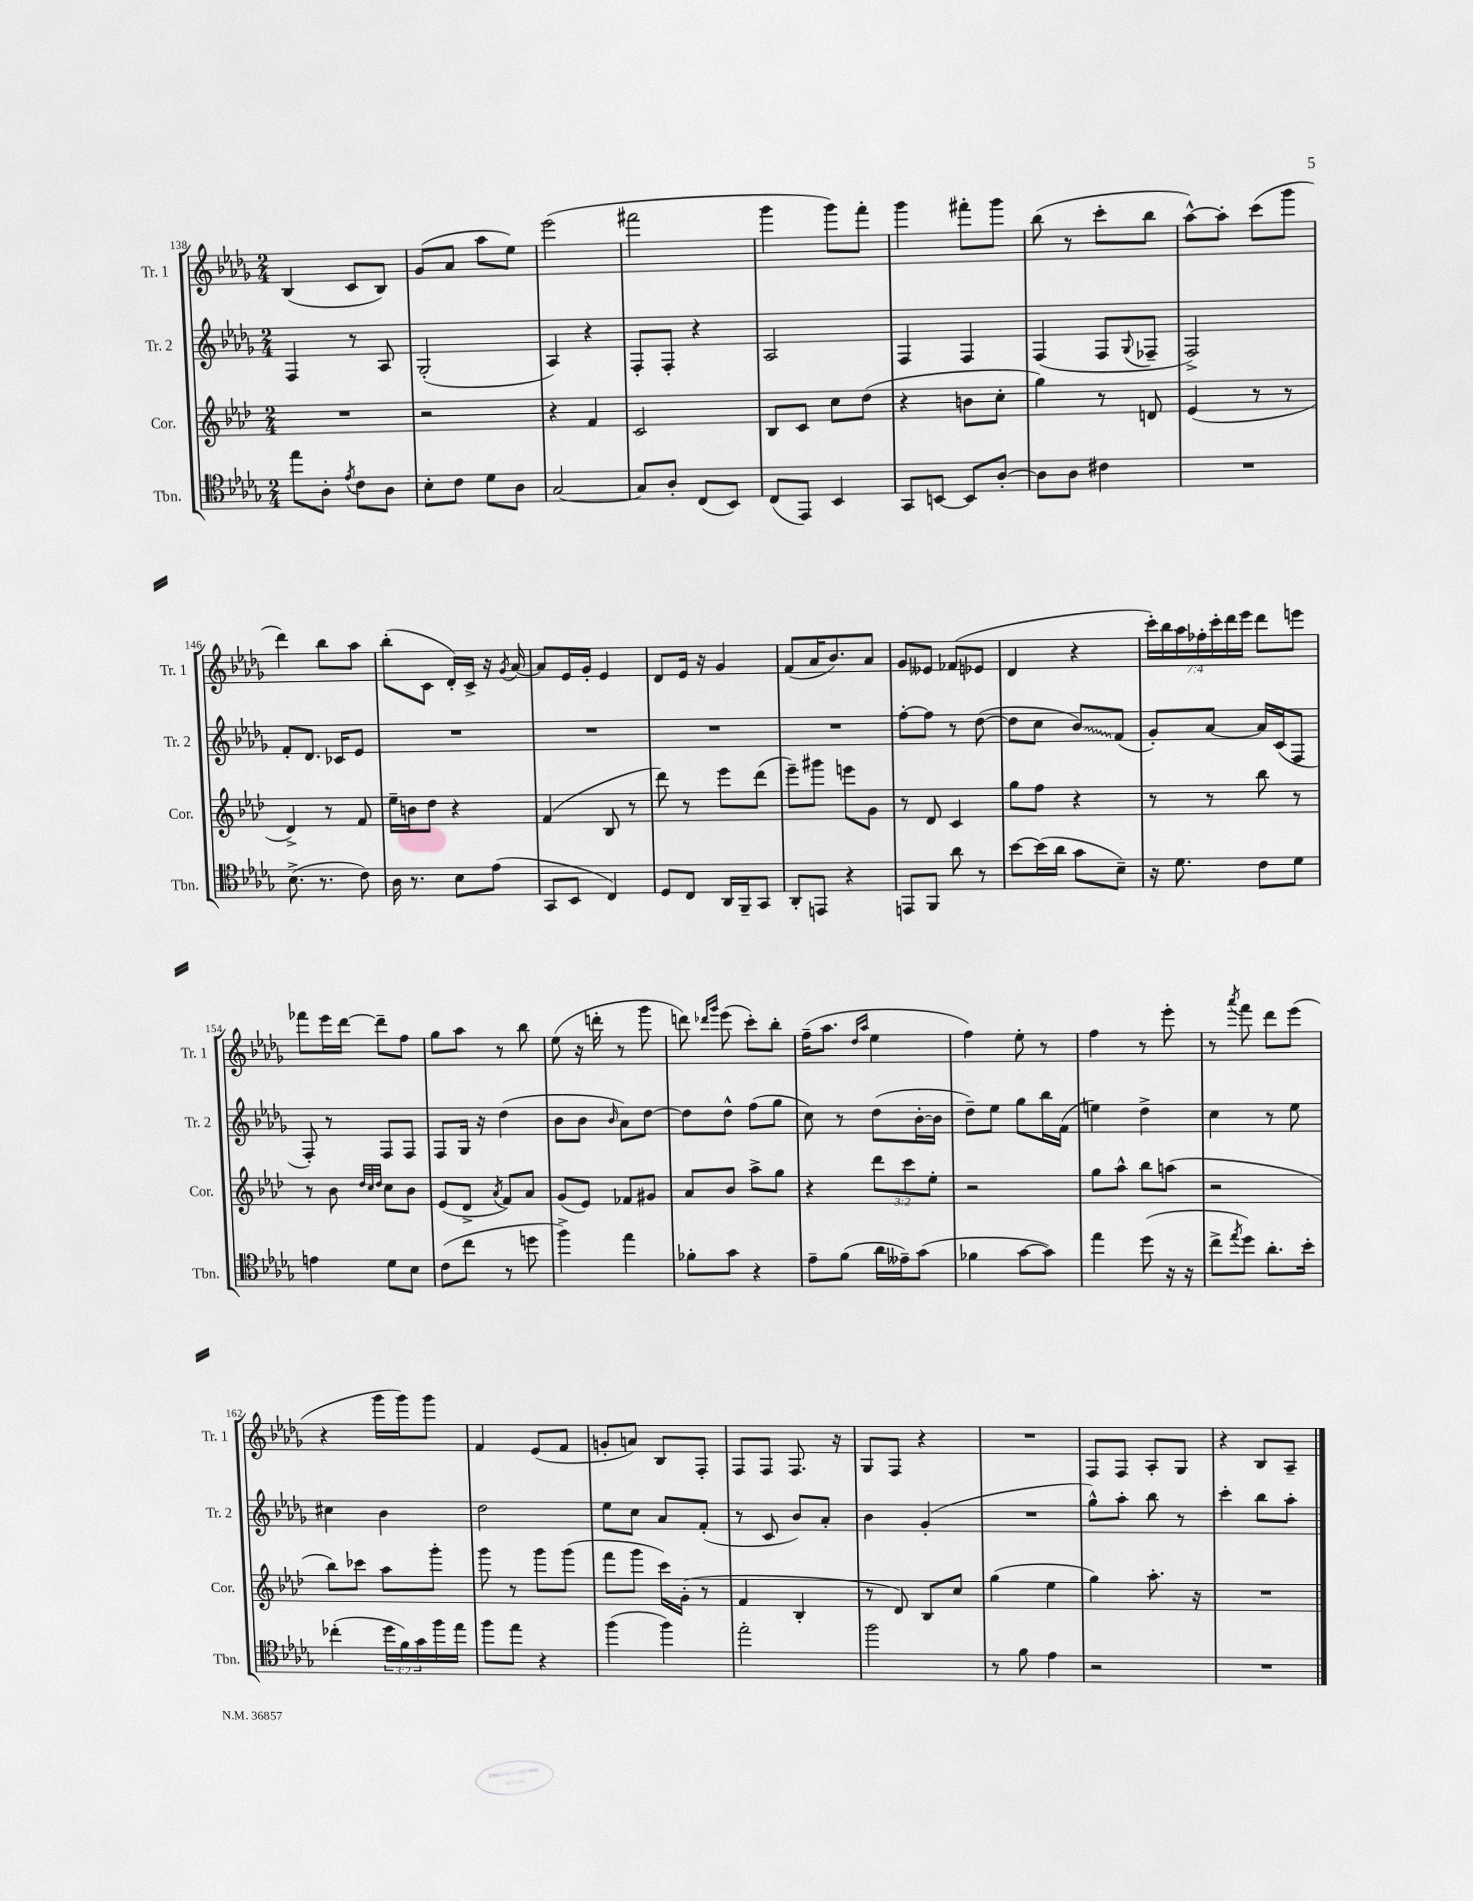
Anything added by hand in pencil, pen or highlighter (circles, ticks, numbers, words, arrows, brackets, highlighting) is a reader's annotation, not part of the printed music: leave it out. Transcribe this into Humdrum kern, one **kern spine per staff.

**kern	**kern	**kern	**kern
*staff4	*staff3	*staff2	*staff1
*clefC4	*clefG2	*clefG2	*clefG2
*k[b-e-a-d-g-]	*k[b-e-a-d-]	*k[b-e-a-d-g-]	*k[b-e-a-d-g-]
*M2/4	*M2/4	*M2/4	*M2/4
8ee-	2r	4F	(4B-
8A-'	.	.	.
8qe-	.	.	.
8c	.	8r	8c
8A-	.	8A-	8B-)
=	=	=	=
8B-'	2r	(2G-'	(8g-
8c	.	.	8a-
8d-	.	.	8aa-
8A-	.	.	8ee-)
=	=	=	=
[2G-	4r	4A-)	(2eee-
.	4f	4r	.
=	=	=	=
8G-]	2c	8F'	2fff#
8A-'	.	8F'	.
(8C	.	4r	.
8BB-)	.	.	.
=	=	=	=
(8C	8B-	2A-	4ggg-
8EE-)	8c	.	.
4BB-	8cc	.	8ggg-)
.	(8dd-	.	8fff'
=	=	=	=
8GG-	4r	4F	4ggg-
[8BB	.	.	.
8BB]	8b	4F	8fff#'
[8A-'	8cc'	.	8ggg-
=	=	=	=
8A-]	4gg)	(4F	(8bb-
8A-	.	.	8r
4c#	8r	8F	8ccc'
.	.	8qqG-	.
.	8d	8F-~	8bb-
=	=	=	=
2r	(4e-	2F^)	[8aa-^^)
.	.	.	8aa-']
.	8r	.	(8ccc
.	8r	.	8ggg-
=	=	=	=
(8.B-^	4d-^)	8f'	4ddd-)
.	.	8.d-	.
8.r	.	.	.
.	8r	.	8bb-
.	.	16c-	.
8c)	8f	8e-	8aa-
=	=	=	=
16A-	16ee-~	2r	(8bb-'
8.r	16b	.	.
.	8dd-	.	8c
8B-	4r	.	16d-')
.	.	.	16c^
(8e-	.	.	16r
.	.	.	8qg-
.	.	.	[16a-
=	=	=	=
8GG-	(4f	2r	8a-]
8BB-	.	.	16e-
.	.	.	16g-'
4C)	8B-	.	4e-
.	8r	.	.
=	=	=	=
8D-	8ddd-)	2r	8d-
8C	8r	.	16e-
.	.	.	16r
16AA-	8eee-	.	4g-
16FF~	.	.	.
8GG-	(8ddd-	.	.
=	=	=	=
8AA-'	8eee-~)	2r	(8f
8EE	8ggg#	.	16a-
.	.	.	8.b-)
4r	8eee	.	.
.	8g	.	8a-
=	=	=	=
8EE	8r	[8ff'	8g-
8FF	8d-	8ff]	8e--
8a-	4c	8r	(8f-
8r	.	([8dd-	8e-
=	=	=	=
[8b-	8gg	8dd-]	4d-
(16b-]	8ff	8cc	.
16a-	.	.	.
8g-	4r	8b-)	4r
8B-~)	.	(8f	.
=	=	=	=
16r	8r	8g-')	28ccc')
.	.	.	28bb-
8.d-	.	.	.
.	.	.	28aa-
.	.	.	28ff-'
.	8r	[8a-	.
.	.	.	28ccc'
.	.	.	28ddd-
.	.	.	28eee-
8c	8bb-	16a-]	8ddd-
.	.	(16c	.
8d-	8r	8F	8eee
=	=	=	=
4e	8r	8F')	8fff-
.	8b-	8r	16eee-
.	.	.	[16ddd-
.	32qqdd-	.	.
.	32qqcc	.	.
.	32qqdd-	.	.
8d-	8cc	8F	8ddd-~]
8B-	8b-	8F	8ff
=	=	=	=
(8c	(8e-	8F	8gg-
8cc	8d-^	16G-	8aa-
.	.	16r	.
.	8qa-	.	.
8r	8f)	(4dd-	8r
8dd	8a-	.	8bb-
=	=	=	=
4ff^)	(8g	8b-	(8ee-
.	8e-)	8b-	16r
.	.	.	16ddd'
.	.	16qqb-	.
4ee-	8f-	8a-)	8r
.	8g#	[8dd-	8ggg-
=	=	=	=
8f-'	8a-	8dd-]	8ddd)
.	.	.	16qqddd-
.	.	.	16qqggg-
8g-	8b-	8dd-^^	(8eee-
4r	8aa-^	(8ff	8ccc')
.	8gg	8gg-	8bb-'
=	=	=	=
8e-~	4r	8cc)	(16ff~
.	.	.	8.aa-
(8f	.	8r	.
.	.	.	16qqdd-
.	.	.	16qqaa-
16a-	12ddd-	(8dd-	4ee-
16e--~)	.	.	.
.	12ccc	.	.
(8g-	.	[16b-'	.
.	12ee-'	.	.
.	.	16b-]	.
=	=	=	=
4f-	2r	8dd-~)	4ff)
.	.	8ee-	.
[8g-	.	8gg-	8ee-'
8g-])	.	16bb-	8r
.	.	(16f	.
=	=	=	=
4ee-	8gg	4ee)	4ff
.	8aa-^^	.	.
(8dd-	8bb-	4dd-^	8r
16r	(8aa	.	8eee-'
16r	.	.	.
=	=	=	=
8cc^	2r	4cc	8r
8qee-	.	.	8qaaa-
8dd-)	.	.	8fff
8.a-'	.	8r	8ddd-
.	.	8ee-	(8eee-
16b-'	.	.	.
=	=	=	=
(4cc-'	8bb-)	4cc#	4r
.	8ccc-	.	.
24dd-	8aa-	4b-	16ggg-
24f)	.	.	.
.	.	.	16ggg-)
24g-	.	.	.
16ff	8ggg'	.	8ggg-
16ee-	.	.	.
=	=	=	=
8ff	8ggg	2dd-	4f
8ee-	8r	.	.
4r	8ggg	.	(8e-
.	(8ggg	.	8f
=	=	=	=
(4ff	8fff	8ee-	8g'
.	8ggg	8cc	8a)
4ff)	16ccc)	8a-	8B-
.	(16g'	.	.
.	8r	(8f'	8F'
=	=	=	=
2ee-'	4f	8r	8F
.	.	8c	8F
.	4B-'	8b-)	8.F
.	.	8a-'	.
.	.	.	16r
=	=	=	=
2ff	8r	4b-	8G-
.	8d-)	.	8F
.	8B-	(4g-'	4r
.	8cc	.	.
=	=	=	=
8r	(4gg	2r	2r
8f	.	.	.
4e-	4ee-	.	.
=	=	=	=
2r	4gg)	8gg-^^)	8F
.	.	8aa-'	8F
.	8.aa-'	8bb-	8A-'
.	.	8r	8G-
.	16r	.	.
=	=	=	=
2r	2r	4ccc'	4r
.	.	8bb-	8B-
.	.	8aa-'	8A-~
==	==	==	==
*-	*-	*-	*-
